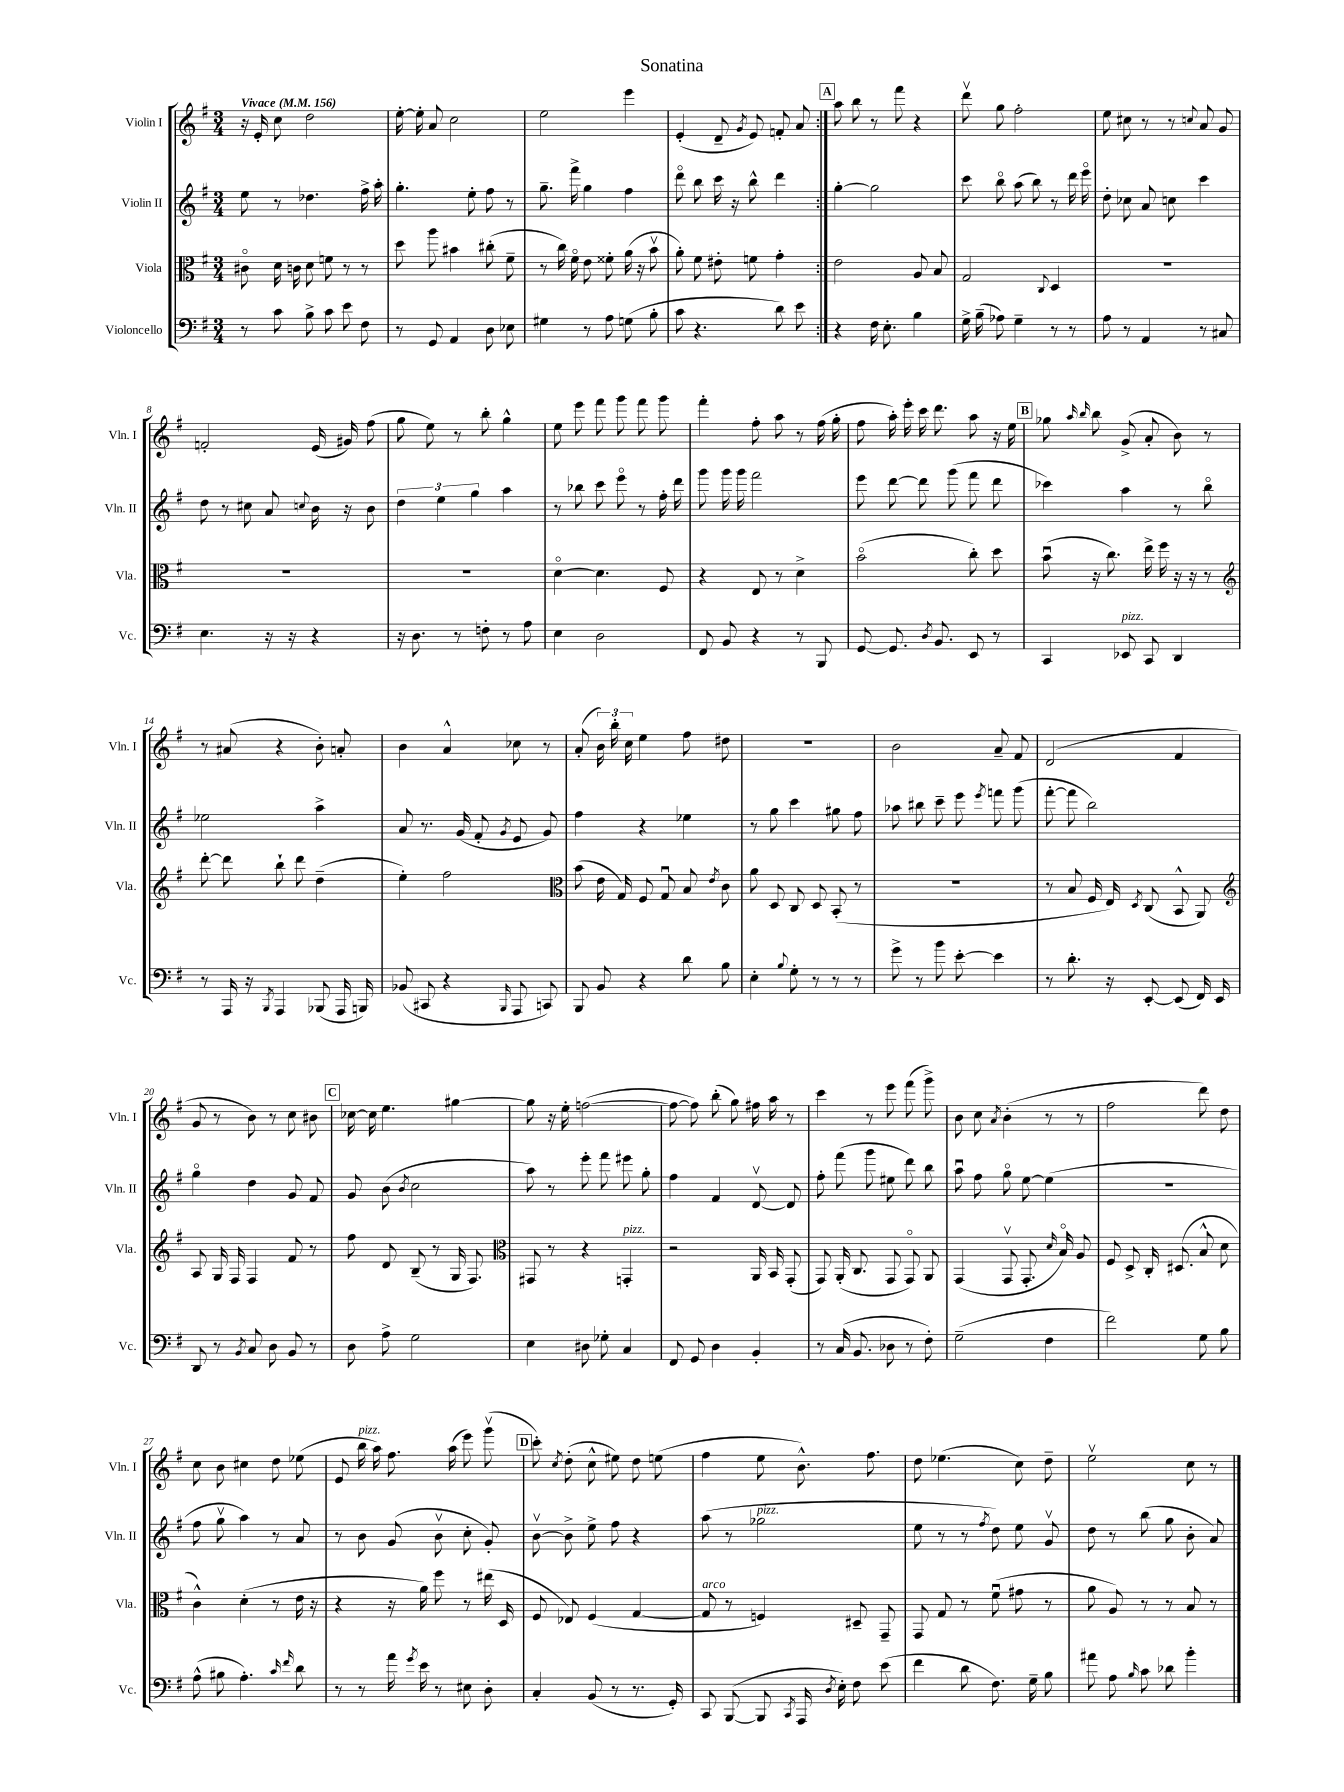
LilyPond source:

\header { title = "Sonatina" }
<<
\new StaffGroup <<
\new Staff = "s0" \with { instrumentName = "Violin I" shortInstrumentName = "Vln. I" } {
    \clef treble \key g \major \numericTimeSignature \time 3/4 \tempo "Vivace" 4 = 156
    \autoBeamOff \repeat volta 2 { r16 e'16-. c''8 d''2 |
    e''16~-. e''16-. a'8 c''2 |
    e''2 e'''4 |
    e'4-.( d'8-- \acciaccatura { g'8 } e'8) f'8-. a'8 | }
    \mark \markup { \box "A" } a''8 b''8 r8 fis'''8 r4 |
    d'''8\upbow g''8 fis''2-. |
    e''8 cis''8 r8 r8 \appoggiatura { c''8 } a'8 g'8 |
    f'2-. e'16( gis'16) fis''8( |
    g''8 e''8) r8 b''8-. g''4-^ |
    e''8 e'''8 fis'''8 g'''8 fis'''8 g'''8 |
    fis'''4-. fis''8-. a''8 r8 fis''16( g''16-. |
    fis''8 a''16-.) e'''16-. c'''16 d'''8. a''8 r16 e''16 |
    \mark \markup { \box "B" } ges''8 \grace { a''16 b''16 } b''8 g'8->( a'8-. b'8) r8 |
    r8 ais'8( r4 b'8-.) a'8-. |
    b'4 a'4-^ ces''8 r8 |
    a'8-.( \tuplet 3/2 { b'16) b''16-. c''16 } e''4 fis''8 dis''8 |
    R2. |
    b'2 a'8-- fis'8 |
    d'2( fis'4 |
    g'8 r8 b'8) r8 c''8 bis'8 |
    \mark \markup { \box "C" } ces''16~ ces''16 e''4. gis''4~ |
    gis''8 r16 e''16-. f''2~( |
    f''8~ f''8) b''8-.( g''8) fis''16 a''16 r8 |
    c'''4 r8 e'''8 fis'''8( g'''8->) |
    b'8 c''8 \acciaccatura { a'8 } b'4-.( r8 r8 |
    fis''2 d'''8) d''8 |
    c''8 b'8 cis''4 d''8 ees''8( |
    e'8 b''16^\markup { \italic "pizz." } a''16) fis''8. a''16( e'''8) g'''8\upbow( |
    \mark \markup { \box "D" } c'''8-.) \acciaccatura { c''8 } d''8-.( c''8-^ eis''8) d''8 e''8( |
    fis''4 e''8 b'8.-^) fis''8. |
    d''8 ees''4.( c''8) d''8-- |
    e''2\upbow c''8 r8 \bar "|." |
}
\new Staff = "s1" \with { instrumentName = "Violin II" shortInstrumentName = "Vln. II" } {
    \clef treble \key g \major \numericTimeSignature \time 3/4
    \autoBeamOff \repeat volta 2 { e''8 r8 des''4. fis''16-> a''16-. |
    g''4.-. e''8-. fis''8 r8 |
    g''8.-- fis'''16-> g''4 fis''4 |
    d'''8\flageolet b''8 c'''16 r16 b''8-^ d'''4 | }
    \mark \markup { \box "A" } g''4~-. g''2 |
    c'''8 b''8\flageolet a''8( b''8) r8 d'''16 e'''16\flageolet |
    d''8-. ces''8 a'8 c''8 c'''4 |
    d''8 r8 cis''8 a'8 \appoggiatura { c''8 } b'16 r16 b'8 |
    \tuplet 3/2 { d''4 e''4 g''4 } a''4 |
    r8 bes''8 c'''8 e'''8\flageolet r8 fis''16-. d'''16 |
    g'''8 g'''16 g'''16 fis'''2 |
    e'''8 d'''8~ d'''8 g'''8( fis'''8 d'''8 |
    \mark \markup { \box "B" } ces'''4) a''4 r8 b''8\flageolet |
    ees''2 a''4-> |
    a'8 r8. g'16( fis'8-. \acciaccatura { g'8 } e'8 g'8) |
    fis''4 r4 ees''4 |
    r8 g''8 c'''4 gis''8 fis''8 |
    aes''8 bis''8 c'''8-- e'''8 \acciaccatura { e'''8 } f'''8 g'''8( |
    fis'''8~-. fis'''8 b''2) |
    g''4\flageolet d''4 g'8 fis'8 |
    \mark \markup { \box "C" } g'8 b'8( \acciaccatura { b'8 } c''2 |
    a''8) r8 e'''8-. fis'''8 eis'''8 g''8-. |
    fis''4 fis'4 d'8~\upbow d'8 |
    fis''8-. fis'''8( g'''8 eis''8 d'''8) b''8 |
    a''8\downbow fis''8 g''8\flageolet e''8~ e''4( |
    R2. |
    fis''8 g''8\upbow a''4) r8 a'8 |
    r8 b'8 g'8( b'8\upbow c''8-. g'8-.) |
    \mark \markup { \box "D" } b'8~\upbow b'8-> e''8-> fis''8 r4 |
    a''8( r8 ges''2^\markup { \italic "pizz." } |
    e''8 r8 r8 \acciaccatura { fis''8 } d''8) e''8 g'8\upbow |
    d''8 r8 b''8( g''8 b'8-. a'8) \bar "|." |
}
\new Staff = "s2" \with { instrumentName = "Viola" shortInstrumentName = "Vla." } {
    \clef alto \key g \major \numericTimeSignature \time 3/4
    \autoBeamOff \repeat volta 2 { cis'8\flageolet d'16 c'16 d'8 f'8 r8 r8 |
    d''8 a''8 bis'4 cis''8-.( fis'8-- |
    r8 c''16) fis'16\flageolet e'8 fisis'8-. a'16( r16 b'8\upbow |
    a'8-.) fis'8 eis'8-. f'8 g'4-. | }
    \mark \markup { \box "A" } e'2 a8 b8 |
    g2 \appoggiatura { c8 } d4 |
    R2. |
    R2. |
    R2. |
    d'4~\flageolet d'4. fis8 |
    r4 e8 r8 d'4-> |
    b'2\flageolet( c''8-.) d''8 |
    \mark \markup { \box "B" } b'8\downbow( r16 c''8.) e''16-> fis''16 r16 r16 r8 |
    \clef treble d'''8~-. d'''8 b''8-! d'''8 d''4--( |
    e''4-.) fis''2 |
    \clef alto b'8( e'16 g16) fis8 g8\downbow b8 \acciaccatura { e'8 } c'8 |
    a'8 d8 c8 d8 b,8-.( r8 |
    R2. |
    r8 b8 fis16 e16) \acciaccatura { d8 } c8( b,8-^ a,8) |
    \clef treble a8 g16 fis16 fis4 fis'8 r8 |
    \mark \markup { \box "C" } fis''8 d'8 b8--( r8 g16 fis8.) |
    \clef alto gis,8 r8 r4 g,4-.^\markup { \italic "pizz." } |
    r2 a,16 b,16 g,8-.( |
    g,8) a,16-.( c8. g,8 g,8\flageolet) a,8 |
    g,4( g,8\upbow g,8.-. \grace { d'16 } b16\flageolet) a8 |
    fis8 d8-> c16-. dis8.( b8-^ d'8 |
    c'4-^) d'4-.( r8 e'16 r16 |
    r4 r16 a'16) fis''8 r8 eis''16( d16 |
    \mark \markup { \box "D" } fis8 ees8) fis4( g4~ |
    g8^\markup { \italic "arco" } r8 f4) dis8-- g,8-- |
    g,8 g8 r8 fis'8\downbow( gis'8 r8 |
    a'8 a8) r8 r8 b8 r8 \bar "|." |
}
\new Staff = "s3" \with { instrumentName = "Violoncello" shortInstrumentName = "Vc." } {
    \clef bass \key g \major \numericTimeSignature \time 3/4
    \autoBeamOff \repeat volta 2 { r8 c'8 b8-> c'8 e'8 fis8 |
    r8 g,8 a,4 d8 ees8 |
    gis4 r8 a8 g8( b8-. |
    c'8 r4. d'8) e'8 | }
    \mark \markup { \box "A" } r4 fis16 e8.-. b4 |
    g16-> b16--( aes8) g4-- r8 r8 |
    a8 r8 a,4 r8 cis8 |
    e4. r16 r16 r4 |
    r16 d8. r8 f8-. r8 a8 |
    e4 d2 |
    fis,8 b,8 r4 r8 b,,8 |
    g,8~ g,8. \acciaccatura { d8 } b,8. e,8 r8 |
    \mark \markup { \box "B" } c,4 ees,8^\markup { \italic "pizz." } c,8 d,4 |
    r8 a,,16 r16 \acciaccatura { b,,8 } a,,4 bes,,8( a,,16 b,,16) |
    bes,8( cis,8 r4 \grace { b,,16 } a,,8 c,8) |
    b,,8 b,8 r4 d'8 b8 |
    e4-. \appoggiatura { b8 } g8-. r8 r8 r8 |
    g'8-> r8 b'8 e'8~-. e'4 |
    r8 d'8.-. r16 e,8~-. e,8( fis,16) e,16 |
    d,8 r8 \acciaccatura { b,8 } c8 d8 b,8 r8 |
    \mark \markup { \box "C" } d8 a8-> g2 |
    e4 dis8 ges8-. c4 |
    fis,8 g,8 d4 b,4-. |
    r8 c16( b,8. des8 r8 fis8-.) |
    g2--( fis4 |
    fis'2) g8 b8 |
    a8-^( bis8 a4.-.) \grace { c'16 fis'16 } d'8 |
    r8 r8 a'16 \acciaccatura { g'8 } e'16 r8 eis8 d8-. |
    \mark \markup { \box "D" } c4-. b,8( r8 r8. g,16-.) |
    c,8 b,,8~( b,,8 \acciaccatura { c,8 } a,,16 \acciaccatura { d8 } e16-.) fis8 e'8( |
    fis'4 d'8 fis8.) g16-- b8 |
    ais'8 a8 \grace { b16 } c'8 des'8 b'4-. \bar "|." |
}
>>
>>
